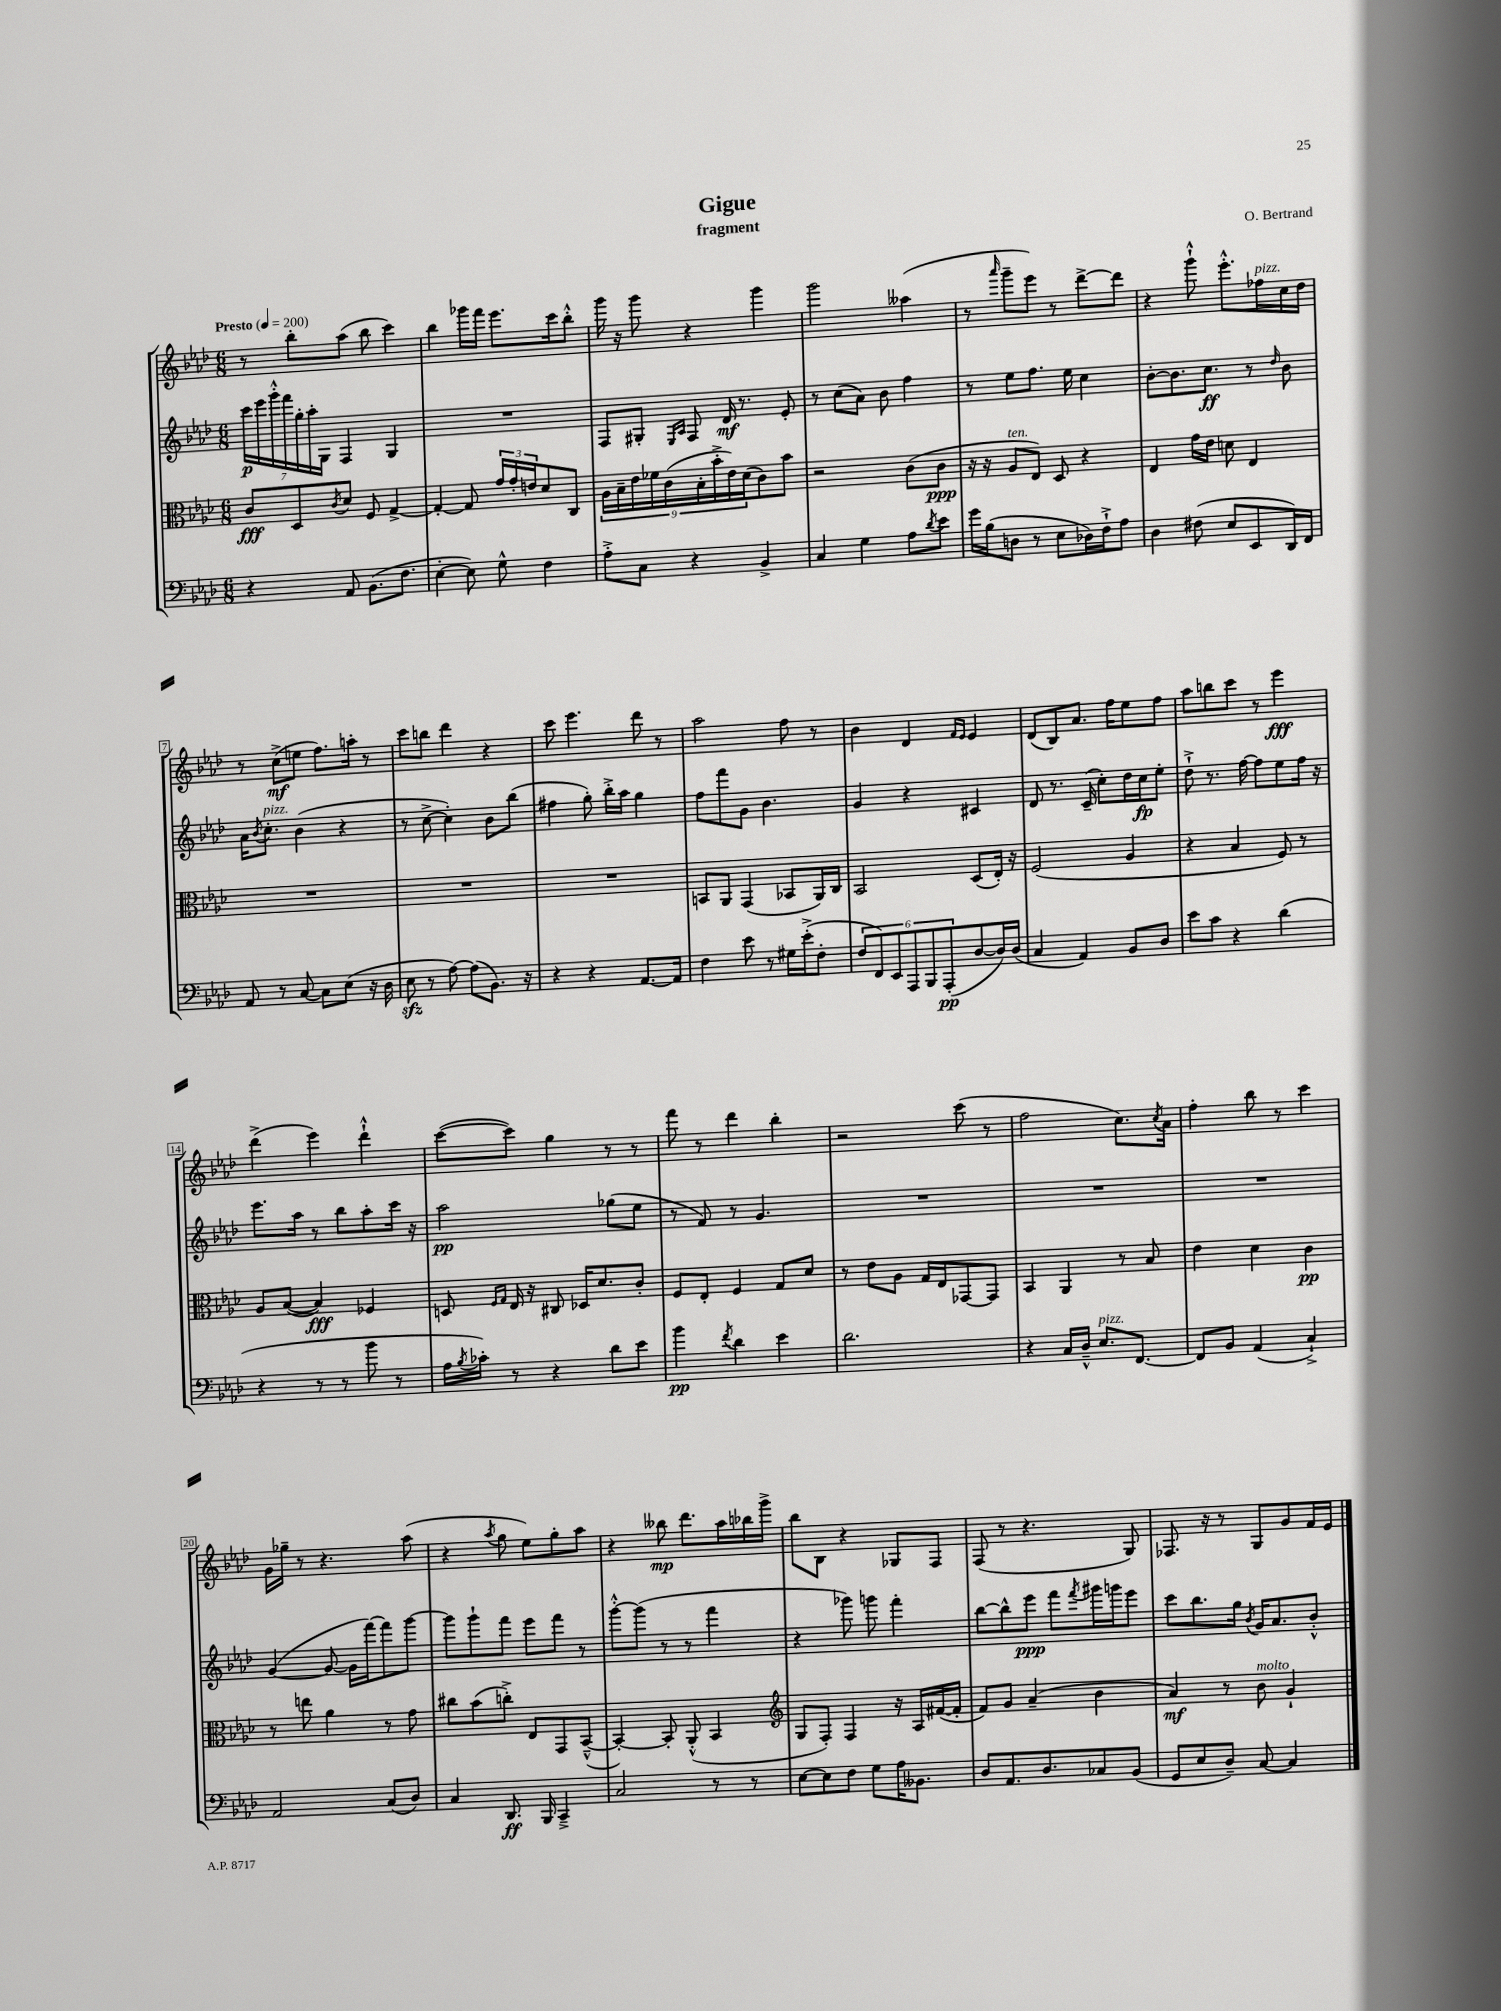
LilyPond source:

\header { title = "Gigue" composer = "O. Bertrand" subtitle = "fragment" }
<<
\new StaffGroup <<
\new Staff = "s0" {
    \clef treble \key aes \major \numericTimeSignature \time 6/8 \tempo "Presto" 4 = 200
    r8 bes''8-. aes''8( bes''8 c'''4) |
    bes''4 ges'''16 f'''16 ees'''8. c'''16 bes''8-.-^ |
    g'''16 r16 g'''8 r4 g'''4 |
    g'''2 aeses''4( |
    r8 \grace { aes'''16 } g'''8-- ees'''8) r8 des'''8~-> des'''8 |
    r4 g'''8-!-^ ees'''8.-.-^ fes''16^\markup { \italic "pizz." } c''16 des''16 |
    r8 c''8->\mf( e''8 f''8.) a''16-. r8 |
    c'''8 b''8 des'''4 r4 |
    c'''8 ees'''4. des'''8 r8 |
    aes''2 f''8 r8 |
    bes'4 des'4 \grace { f'16 ees'16 } ees'4 |
    des'8( bes8) aes'8. f''16 ees''8 f''8 |
    aes''8 b''8 c'''8 r8 ees'''4\fff |
    des'''4->( ees'''4) des'''4-!-^ |
    c'''8~( c'''8) g''4 r8 r8 |
    f'''8 r8 des'''4 bes''4-. |
    r2 c'''8( r8 |
    f''2 c''8.) \acciaccatura { c''8 } aes'16 |
    f''4-. bes''8 r8 c'''4 |
    g'16 ges''16-- r8 r4. aes''8( |
    r4 \acciaccatura { aes''8 } g''8 ees''8) g''8-. aes''8 |
    r4 beses''8\mp des'''8. aes''16 bes''16 g'''16-> |
    bes''8 bes8 r4 ges8 f8 |
    f8( r8 r4. g8) |
    fes8. r16 r8 g8 g'8 f'16 ees'16 \bar "|." |
}
\new Staff = "s1" {
    \clef treble \key aes \major \numericTimeSignature \time 6/8
    \tuplet 7/4 { c'''16\p ees'''16 g'''16-.-^ f'''16 g''16-. aes''16-. g16 } f4 g4 |
    R2. |
    f8 gis8-. \grace { ees16 aes16 } f8 des'16\mf r8. ees'8-. |
    r8 c''8( aes'8) bes'8 f''4 |
    r8 ees''8 f''8. ees''16 c''4 |
    bes'8~-. bes'8. c''8.\ff r8 \grace { des''16 } bes'8 |
    aes'16 \acciaccatura { bes'8 } c''8.-.^\markup { \italic "pizz." } bes'4( r4 |
    r8 c''8~-> c''4-.) bes'8 bes''8( |
    fis''4 g''8-.) bes''16-.-> aes''16 g''4 |
    f''8 f'''8 g'8 bes'4. |
    g'4 r4 cis'4 |
    des'8 r8. c'16--( c''8-.) des''16 c''16\fp ees''8-. |
    des''8-!-> r8. f''16~ f''8 ees''8 f''16 r16 |
    ees'''8. aes''16 r8 bes''8 aes''8-. c'''16 r16 |
    aes''2\pp ges''8( ees''8 |
    r8 f'8) r8 g'4. |
    R2. |
    R2. |
    R2. |
    g'4~( g'8~ g'16 f'''16~) f'''8 g'''8~ |
    g'''8 g'''8-! f'''8 ees'''8 f'''8 r8 |
    g'''8~-.-^ g'''8( r8 r8 f'''4 |
    r4 ges'''8) g'''8 f'''4-. |
    bes''8~ bes''8-^ ees'''8\ppp f'''8 \acciaccatura { f'''8 } gis'''16 g'''16 ees'''8 |
    c'''8 bes''8. g''16 \acciaccatura { bes'8 } g'16 aes'8. bes'8-.-^ \bar "|." |
}
\new Staff = "s2" {
    \clef alto \key aes \major \numericTimeSignature \time 6/8
    c'8\fff des8 \acciaccatura { c'8 } des'8 f8 g4~-> |
    g4~-. g8 \tuplet 3/2 { g'16 g'16-. e'16 } des'8 c8 |
    \tuplet 9/8 { aes16 bes16-- ees'16 fes'16 c'16( bes16-. bes'16-.-> ees'16) des'16( } c'8) bes'8 |
    r2 c'8( c'8\ppp |
    r16 r16 aes8^\markup { \italic "ten." } ees8) des8 r4 |
    ees4 g'16 ees'16 d'8 ees4 |
    R2. |
    R2. |
    R2. |
    b,8 aes,8 g,4( bes,8 aes,16) c16 |
    bes,2 des8( ees16-.) r16 |
    f2( aes4 |
    r4 bes4 f8) r8 |
    aes8 bes8~( bes4\fff) fes4 |
    d8 \grace { f16 g16 } ees16 r16 cis8 des16 des'8. c'8-. |
    f8 ees8-. f4 g8 des'8 |
    r8 ees'8 aes8 g16 ees16 ges,8~ ges,8 |
    bes,4 aes,4 r8 bes8 |
    ees'4 des'4 c'4\pp |
    r8 e''8 aes'4 r8 g'8 |
    cis''8 bes'8( c''8-.->) ees8 g,8 bes,8~---^( |
    bes,4~-.) bes,8-. aes,8-.-^( bes,4 |
    \clef treble g8 f8-.) f4 r16 aes16 fis'16~( fis'16-. |
    f'8) g'8 aes'4--( bes'4 |
    aes'4\mf) r8 bes'8^\markup { \italic "molto" } g'4-! \bar "|." |
}
\new Staff = "s3" {
    \clef bass \key aes \major \numericTimeSignature \time 6/8
    r4 aes,8 bes,8.( f8. |
    ees4~-. ees8) g8-^ f4 |
    aes8-.-> c8 r4 bes,4-> |
    c4 g4 aes8 \acciaccatura { des'8 } ees'8 |
    g'16 bes16( d8 r8 ees8 des16) f16-!-> aes8 |
    des4 fis8( ees8 ees,8 des,16) f,16 |
    aes,8 r8 c8~ c8 ees8( r16 des16 |
    ees8\sfz r8 aes8~) aes8( bes,8.) r16 |
    r4 r4 aes,8.~ aes,16 |
    f4 ees'8 r8 gis16 ees'16-.->( f8-. |
    \tuplet 6/4 { f8 f,8) ees,8 aes,,8 bes,,8 aes,,8-.\pp( } des8~ des16) des16( |
    c4 aes,4) bes,8 des8 |
    ees'8 c'8 r4 des'4( |
    r4 r8 r8 bes'8 r8 |
    aes16 \acciaccatura { bes8 } ces'16-.) r8 r4 des'8 ees'8 |
    bes'4\pp \acciaccatura { f'8 } des'4 ees'4 |
    des'2. |
    r4 c16 des16---^ ees8.^\markup { \italic "pizz." } f,8.~ |
    f,8 bes,8 aes,4( c4-!->) |
    aes,2 c8( des8) |
    c4 des,8.\ff bes,,16 c,4---> |
    c2 r8 r8 |
    ees8~ ees8 f8 g8 aes16 beses,8. |
    des8 aes,8. des8. ces8 bes,8( |
    g,8 ees8 des8--) c8~ c4 \bar "|." |
}
>>
>>
\layout { \context { \Score \override BarNumber.stencil = #(make-stencil-boxer 0.1 0.3 ly:text-interface::print) } }
